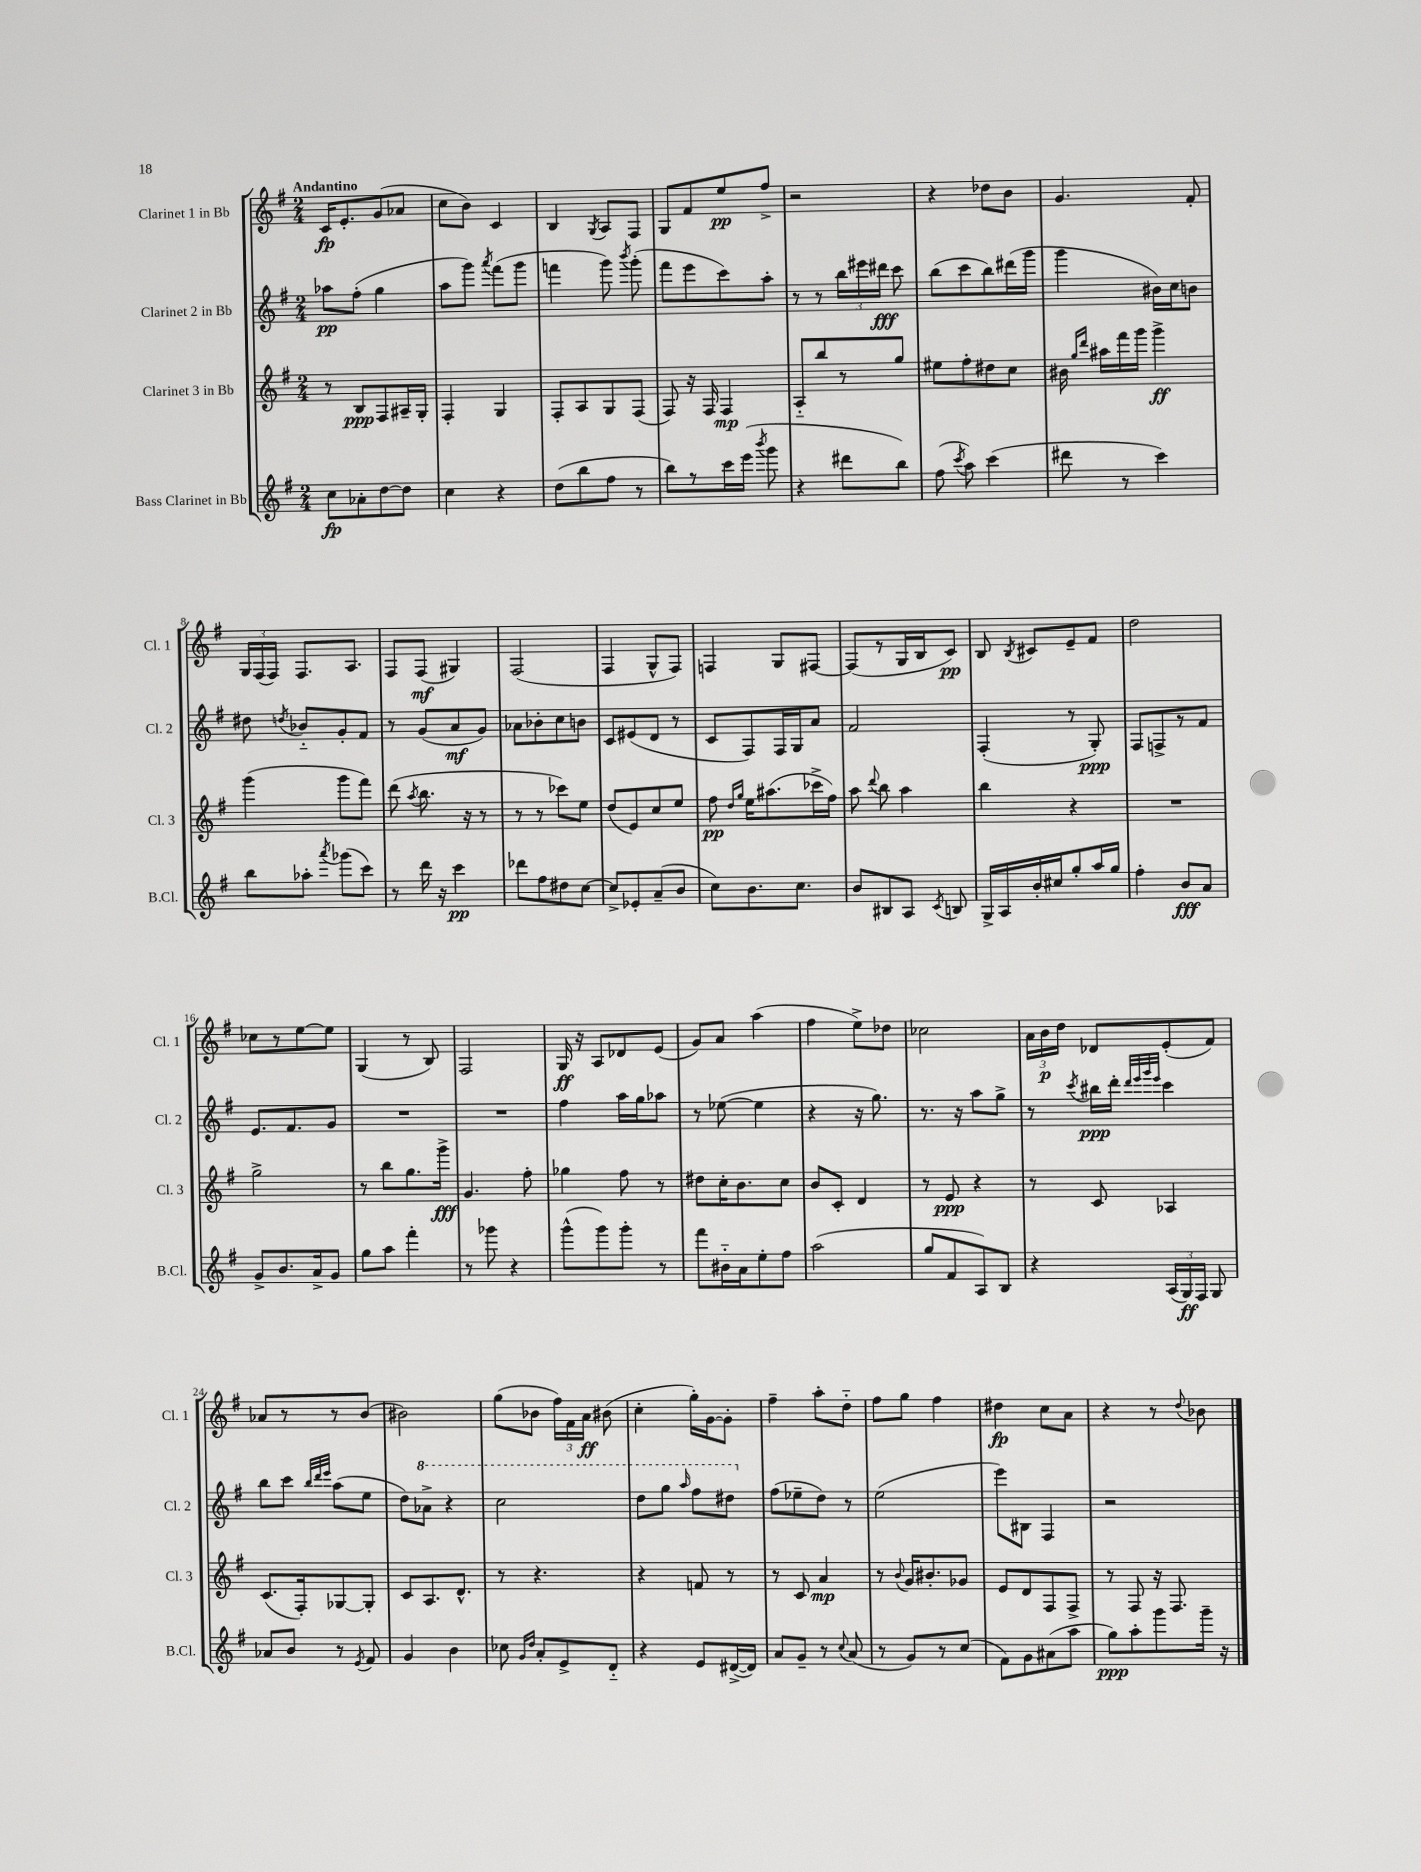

**kern	**dynam	**kern	**dynam	**kern	**dynam	**kern	**dynam
*part4	*part4	*part3	*part3	*part2	*part2	*part1	*part1
*staff4	*staff4	*staff3	*staff3	*staff2	*staff2	*staff1	*staff1
*I"Bass Clarinet in Bb	*	*I"Clarinet 3 in Bb	*	*I"Clarinet 2 in Bb	*	*I"Clarinet 1 in Bb	*
*I'B.Cl.	*	*I'Cl. 3	*	*I'Cl. 2	*	*I'Cl. 1	*
*clefG2	*	*clefG2	*	*clefG2	*	*clefG2	*
*k[f#]	*	*k[f#]	*	*k[f#]	*	*k[f#]	*
*M2/4	*	*M2/4	*	*M2/4	*	*M2/4	*
=1	=1	=1	=1	=1	=1	=1	=1
!	!	!	!	!	!	!LO:TX:a:B:t=Andantino	!
8cc\L	fp	8r	.	8aa-X\L	pp	16c/KL	fp
.	.	.	.	.	.	8.e'/	.
8a-X'\	.	8B/L	ppp	(8ff#'\J	.	.	.
[8dd\	.	8F#/	.	4gg\	.	(8g/	.
8dd\J]	.	16A#X~/L	.	.	.	8a-X/J	.
.	.	16G'/JJ	.	.	.	.	.
=2	=2	=2	=2	=2	=2	=2	=2
4cc\	.	4F#'/	.	8aa\L	.	8cc\L	.
.	.	.	.	8ggg\J)	.	8b\J)	.
.	.	.	.	8qaaa/	.	.	.
4r	.	4G/	.	(8fff#\L	.	4c/	.
.	.	.	.	8ggg\J	.	.	.
=3	=3	=3	=3	=3	=3	=3	=3
(8dd\L	.	8F#'/L	.	4fffn\	.	4B/	.
8bb\	.	8A/	.	.	.	.	.
.	.	.	.	.	.	8qG/	.
8ff#\J	.	8G/	.	8ggg\)	.	8A/L	.
.	.	.	.	8qbbb/	.	.	.
8r	.	(8F#/J	.	(8ggg'\	.	8F#/J	.
=4	=4	=4	=4	=4	=4	=4	=4
8bb\L)	.	8F#/)	.	8fff#\L	.	8G/L	.
8r	.	16r	.	8eee\	.	8f#/	.
.	.	16F#/	.	.	.	.	.
16ccc\L	.	4F#/	mp	8ccc\)	.	8ee/	pp
(16eee\JJ	.	.	.	.	.	.	.
8qbbb/	.	.	.	.	.	.	.
8ggg\	.	.	.	8aa'\J	.	8ff#^/J	.
=5	=5	=5	=5	=5	=5	=5	=5
4r	.	8A/L	.	8r	.	2r	.
.	.	8bb/	.	8r	.	.	.
8ddd#X\L	.	8r	.	24bb\LL	.	.	.
.	.	.	.	24eee#X\	.	.	.
.	.	.	.	24ddd#X\JJ	fff	.	.
8bb\J)	.	8gg/J	.	8ccc\	.	.	.
=6	=6	=6	=6	=6	=6	=6	=6
(8ff#\	.	8ee#X\L	.	(8bb\L	.	4r	.
8qccc/	.	.	.	.	.	.	.
8aa\)	.	8ff#'\	.	8ccc\	.	.	.
(4ccc\	.	8dd#X\	.	8bb\)	.	8dd-X\L	.
.	.	8cc\J	.	(16ddd#X\L	.	8b\J	.
.	.	.	.	16ggg\JJ	.	.	.
=7	=7	=7	=7	=7	=7	=7	=7
8ddd#X\	.	16b#X\	.	4ggg\	.	4.g/	.
.	.	16qqgg/LL	.	.	.	.	.
.	.	16qqddd/JJ	.	.	.	.	.
.	.	16aa#X\LL	.	.	.	.	.
8r	.	16fff#\	.	.	.	.	.
.	.	16ggg\JJ	.	.	.	.	.
4ccc\)	.	4ggg^\	ff	16b#X\LL)	.	.	.
.	.	.	.	16cc\J	.	.	.
.	.	.	.	8bn\J	.	8f#'/	.
!!LO:LB:g=z
=8	=8	=8	=8	=8	=8	=8	=8
8bb\L	.	(4ggg\	.	8dd#X\	.	24G/LL	.
.	.	.	.	.	.	(24F#/	.
.	.	.	.	.	.	24F#/JJ)	.
.	.	.	.	8qddn/	.	.	.
8aa-X'\J	.	.	.	8b-X/L	.	8.F#/L	.
8qaaa/	.	.	.	.	.	.	.
(8ggg-X\L	.	8ggg\L	.	8g'/	.	.	.
.	.	.	.	.	.	8.A/J	.
8ccc\J)	.	8fff#\J)	.	8f#/J	.	.	.
=9	=9	=9	=9	=9	=9	=9	=9
8r	.	(8ddd\	.	8r	.	8F#/L	.
.	.	8qaa/	.	.	.	.	.
16ddd\	.	8.bb\	.	(8g/L	.	(8F#/J	mf
16r	.	.	.	.	.	.	.
4ccc\	pp	.	.	8a/	mf	4G#X/)	.
.	.	16r	.	.	.	.	.
.	.	8r	.	8g/J)	.	.	.
=10	=10	=10	=10	=10	=10	=10	=10
8ddd-X\L	.	8r	.	8a-X\L	.	(2F#/	.
8ff#\	.	8r	.	8b-X'\	.	.	.
8dd#X\	.	8ccc-X\L)	.	8cc\	.	.	.
[8cc\J	.	8ee\J	.	8bn\J	.	.	.
=11	=11	=11	=11	=11	=11	=11	=11
8cc^/L]	.	(8dd/L	.	8c/L	.	4F#/	.
8e-X'/	.	8e/)	.	(8e#X/	.	.	.
(8a~/	.	8cc/	.	8d/J	.	8G^^/L	.
8b/J	.	8ee/J	.	8r	.	8F#/J)	.
=12	=12	=12	=12	=12	=12	=12	=12
8cc\L)	.	8ff#\	pp	8c/L	.	4Fn/	.
.	.	16qqdd/LL	.	.	.	.	.
.	.	16qqgg/JJ	.	.	.	.	.
8.b\	.	16ee\KL	.	8F#/)	.	.	.
.	.	(8.aa#X\	.	.	.	.	.
.	.	.	.	16F#/L	.	8G/L	.
8.cc\J	.	.	.	16G/J	.	.	.
.	.	16ccc-X^\L	.	8a/J	.	[8F#X/J	.
.	.	16ff#\JJ)	.	.	.	.	.
=13	=13	=13	=13	=13	=13	=13	=13
8b/L	.	8aa\	.	2f#/	.	(8F#/L]	.
.	.	8qqddd/	.	.	.	.	.
8B#X/	.	8bb\	.	.	.	8r	.
8A/J	.	4aa\	.	.	.	16G/L	.
.	.	.	.	.	.	16B/J	.
8qc/	.	.	.	.	.	.	.
8Bn/	.	.	.	.	.	8c/J)	pp
=14	=14	=14	=14	=14	=14	=14	=14
16G^/LL	.	4bb\	.	(4F#'/	.	8B/	.
16A/	.	.	.	.	.	.	.
.	.	.	.	.	.	8qB/	.
16b'/	.	.	.	.	.	8c#X/L	.
16cc#X/J	.	.	.	.	.	.	.
8gg'/	.	4r	.	8r	.	8e~/	.
16aa/L	.	.	.	8G'/)	ppp	8f#/J	.
16gg/JJ	.	.	.	.	.	.	.
=15	=15	=15	=15	=15	=15	=15	=15
4ff#'\	.	2r	.	8F#/L	.	2dd\	.
.	.	.	.	8Fn^/	.	.	.
8b/L	fff	.	.	8r	.	.	.
8a/J	.	.	.	8f#/J	.	.	.
!!LO:LB:g=z
=16	=16	=16	=16	=16	=16	=16	=16
8g^/L	.	2gg^\	.	8.e/L	.	8cc-X\L	.
8.b/	.	.	.	.	.	8r	.
.	.	.	.	8.f#/	.	.	.
.	.	.	.	.	.	[8ee\	.
16a^/k	.	.	.	.	.	.	.
8g/J	.	.	.	8g/J	.	8ee\J]	.
=17	=17	=17	=17	=17	=17	=17	=17
8gg\L	.	8r	.	2r	.	(4G/	.
8aa\J	.	8bb\L	.	.	.	.	.
4fff#'\	.	8.gg\	.	.	.	8r	.
.	.	.	.	.	.	8B/)	.
.	.	16ggg^\Jk	fff	.	.	.	.
=18	=18	=18	=18	=18	=18	=18	=18
8r	.	4.g/	.	2r	.	2F#/	.
8ggg-X\	.	.	.	.	.	.	.
4r	.	.	.	.	.	.	.
.	.	8ff#'\	.	.	.	.	.
=19	=19	=19	=19	=19	=19	=19	=19
(8ggg^^\L	.	4gg-X\	.	4ff#\	.	16G/	ff
.	.	.	.	.	.	16r	.
8ggg\)	.	.	.	.	.	8A/L	.
8ggg'\J	.	8ff#\	.	16aa\LL	.	8d-X/	.
.	.	.	.	16gg\J	.	.	.
8r	.	8r	.	8aa-X\J	.	(8e/J	.
=20	=20	=20	=20	=20	=20	=20	=20
8fff#\L	.	8dd#X\L	.	8r	.	8g/L)	.
16b#X\L	.	16cc'\K	.	([8ee-X\	.	8a/J	.
16a\J	.	8.b\	.	.	.	.	.
8ee'\	.	.	.	4ee-\]	.	(4aa\	.
8ff#\J	.	8cc\J	.	.	.	.	.
=21	=21	=21	=21	=21	=21	=21	=21
(2aa\	.	8b/L	.	4r	.	4ff#\	.
.	.	8c'/J	.	.	.	.	.
.	.	4d/	.	16r	.	8ee^\L)	.
.	.	.	.	8.gg\)	.	.	.
.	.	.	.	.	.	8dd-X\J	.
=22	=22	=22	=22	=22	=22	=22	=22
8gg/L	.	8r	.	8.r	.	2cc-X\	.
8f#/	.	8e/	ppp	.	.	.	.
.	.	.	.	16r	.	.	.
8A/)	.	4r	.	8aa\L	.	.	.
8B/J	.	.	.	8gg^\J	.	.	.
=23	=23	=23	=23	=23	=23	=23	=23
4r	.	8r	.	8r	.	24a\LL	.
.	.	.	.	.	.	24b\	p
.	.	.	.	.	.	24dd\JJ	.
.	.	.	.	8qccc/	.	.	.
.	.	8c/	.	16bb#X\LL	ppp	8d-X/L	.
.	.	.	.	16ddd'\JJ	.	.	.
.	.	.	.	32qqddd/LLL	.	.	.
.	.	.	.	32qqeee/	.	.	.
.	.	.	.	32qqggg/	.	.	.
.	.	.	.	32qqeee/JJJ	.	.	.
(24A/LL	.	4A-X/	.	4ccc\	.	(8e'/	.
24G/)	ff	.	.	.	.	.	.
24F#/JJ	.	.	.	.	.	.	.
8G/	.	.	.	.	.	8f#/J)	.
!!LO:LB:g=z
=24	=24	=24	=24	=24	=24	=24	=24
8a-X/L	.	(8.c/L	.	8bb\L	.	8a-X/L	.
8b/J	.	.	.	8ccc\J	.	8r	.
.	.	16F#'/k)	.	.	.	.	.
.	.	.	.	32qqbb/LLL	.	.	.
.	.	.	.	32qqddd/	.	.	.
.	.	.	.	32qqeee/JJJ	.	.	.
8r	.	[8G-X/	.	(8aa\L	.	8r	.
8qe/	.	.	.	.	.	.	.
8f#/	.	8G-'/J]	.	8ee\J	.	(8b/J	.
=25	=25	=25	=25	=25	=25	=25	=25
4g/	.	8c/L	.	8dd\L)	.	2b#X\)	.
*	*	*	*	*8va	*	*	*
.	.	8.A/	.	8aa-X^\J	.	.	.
4b\	.	.	.	4r	.	.	.
.	.	8.d^^/J	.	.	.	.	.
=26	=26	=26	=26	=26	=26	=26	=26
8cc-X\	.	8r	.	2ccc\	.	(8gg\L	.
16qqg/LL	.	.	.	.	.	.	.
16qqdd/JJ	.	.	.	.	.	.	.
8a'/L	.	4.r	.	.	.	8b-X\J	.
8e^/	.	.	.	.	.	24ff#\LL)	.
.	.	.	.	.	.	24f#\	.
.	.	.	.	.	.	24a\JJ	ff
8d/J	.	.	.	.	.	(8b#X\	.
=27	=27	=27	=27	=27	=27	=27	=27
4r	.	4r	.	8ddd\L	.	4cc'\	.
.	.	.	.	8ggg\J	.	.	.
.	.	.	.	16qqaaa/	.	.	.
8e/L	.	8fn/	.	8fff#\L	.	16gg'\LL)	.
.	.	.	.	.	.	[16g\J	.
([16d#X^/L	.	8r	.	8ddd#X\J	.	8g'\J]	.
16d#/JJ])	.	.	.	.	.	.	.
=28	=28	=28	=28	=28	=28	=28	=28
*	*	*	*	*X8va	*	*	*
8a/L	.	8r	.	(8ff#\L	.	4ff#~\	.
8g~/J	.	8c/	.	8ee-X~\	.	.	.
8r	.	4a/	mp	8dd\J)	.	8aa'\L	.
8qqcc/	.	.	.	.	.	.	.
(8a/	.	.	.	8r	.	8dd\J	.
=29	=29	=29	=29	=29	=29	=29	=29
8r	.	8r	.	(2ee\	.	8ff#\L	.
.	.	8qqb/	.	.	.	.	.
8g/L)	.	16g/KL	.	.	.	8gg\J	.
.	.	8.b#X'/	.	.	.	.	.
8r	.	.	.	.	.	4ff#\	.
(8cc/J	.	8g-X/J	.	.	.	.	.
=30	=30	=30	=30	=30	=30	=30	=30
8f#\L)	.	8e/L	.	8eee\L)	.	4dd#X\	fp
8g\	.	8d/	.	8B#X\J	.	.	.
(8a#X\	.	8F#/	.	4F#/	.	8cc\L	.
8aa\J	.	8F#^/J	.	.	.	8a\J	.
=31	=31	=31	=31	=31	=31	=31	=31
8gg\L)	ppp	8r	.	2r	.	4r	.
8aa'\	.	8F#/	.	.	.	.	.
8ggg\	.	16r	.	.	.	8r	.
.	.	8.F#/	.	.	.	.	.
.	.	.	.	.	.	8qqdd/	.
16ggg~\Jk	.	.	.	.	.	8b-X\	.
16r	.	.	.	.	.	.	.
==	==	==	==	==	==	==	==
*-	*-	*-	*-	*-	*-	*-	*-
